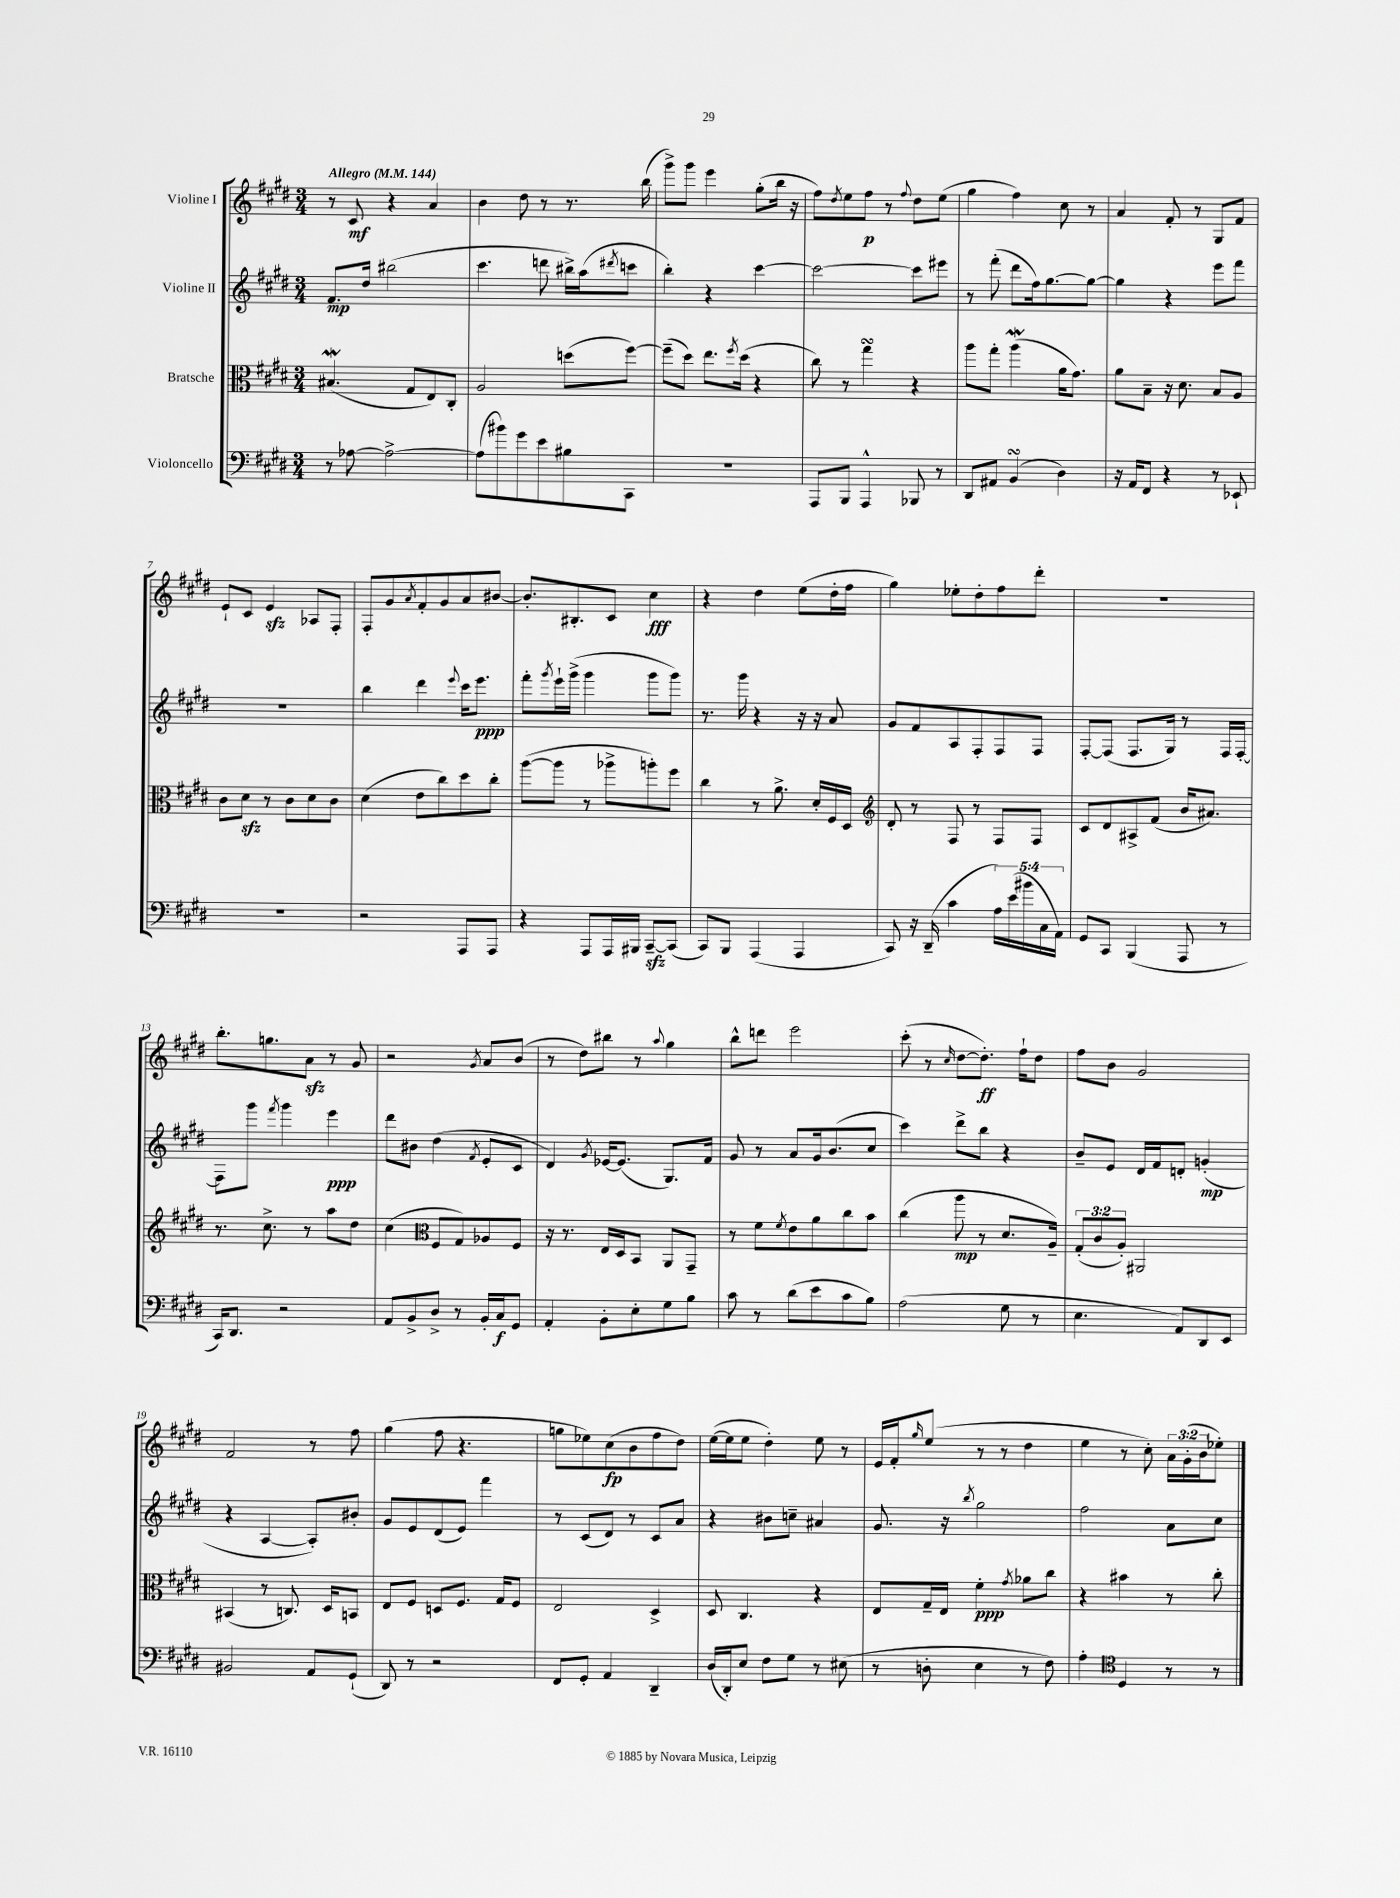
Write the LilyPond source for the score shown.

<<
\new StaffGroup <<
\new Staff = "s0" \with { instrumentName = "Violine I" } {
    \clef treble \key e \major \numericTimeSignature \time 3/4 \override Staff.TupletNumber.text = #tuplet-number::calc-fraction-text \tempo "Allegro" 4 = 144
    r8 cis'8\mf r4 a'4 |
    b'4 dis''8 r8 r8. b''16( |
    gis'''8->) gis'''8 e'''4 gis''8-.( b''16 r16 |
    fis''8) \acciaccatura { dis''8 } e''8 fis''8\p r8 \appoggiatura { fis''8 } dis''8 e''8( |
    gis''4 fis''4) cis''8 r8 |
    a'4 fis'8-. r8 gis8 fis'8 |
    e'8-! cis'8 e'4\sfz aes8 fis8-. |
    fis8-. gis'8 \acciaccatura { a'8 } fis'8-. gis'8 a'8 bis'8~ |
    bis'8.-. bis8.-. cis'8 cis''4\fff |
    r4 dis''4 e''8( dis''16-. fis''16 |
    gis''4) ees''8-. dis''8-. fis''8 dis'''8-. |
    R2. |
    b''8.-. g''8. a'8\sfz r8 gis'8 |
    r2 \acciaccatura { gis'8 } a'8 b'8( |
    r8 dis''8) bis''8 r8 \appoggiatura { a''8 } gis''4 |
    b''8-^ d'''8 e'''2 |
    cis'''8-.( r8 \grace { cis''16 } dis''8~ dis''8.-.\ff) fis''16-! dis''8 |
    fis''8 b'8 gis'2 |
    fis'2 r8 fis''8 |
    gis''4( fis''8 r4. |
    g''8 ees''8) cis''8\fp( b'8 fis''8 dis''8) |
    e''16~( e''16 e''8 dis''4-.) e''8 r8 |
    e'16 fis'16-. \grace { gis''16 } e''8( r8 r8 dis''4 |
    e''4 r8 cis''8-.) \tuplet 3/2 { a'16 gis'16-.( b'16 } ees''8-.) \bar "|." |
}
\new Staff = "s1" \with { instrumentName = "Violine II" } {
    \clef treble \key e \major \numericTimeSignature \time 3/4
    fis'8.\mp dis''16 bis''2( |
    cis'''4. d'''8 bis''16->) a''16( \acciaccatura { dis'''8 } c'''8 |
    b''4-.) r4 cis'''4~ |
    cis'''2~ cis'''8 eis'''8 |
    r8 fis'''8-.( dis'''8 fis''16) gis''8.~ gis''8~ |
    gis''4 r4 e'''8 fis'''8 |
    R2. |
    b''4 dis'''4 \appoggiatura { e'''8 } cis'''16 e'''8.\ppp |
    fis'''8-. \acciaccatura { gis'''8 } e'''16-! gis'''16->( gis'''4 gis'''8 gis'''8) |
    r8. gis'''16 r4 r16 r16 a'8 |
    gis'8 fis'8 a8 fis8-. fis8 fis8 |
    fis8~-. fis8( fis8. gis16) r8 fis16 fis16~-. |
    fis8 gis'''8 \acciaccatura { fis'''8 } gis'''4 e'''4\ppp |
    dis'''8 bis'8 dis''4( \acciaccatura { fis'8 } e'8-. cis'8 |
    dis'4) \acciaccatura { gis'8 } ees'16~ ees'8.( gis8.) fis'16 |
    gis'8 r8 a'8 gis'16 b'8.( cis''8 |
    cis'''4) dis'''8-> b''8 r4 |
    b'8-- e'8 dis'16 fis'16 d'8-. g'4-.\mp( |
    r4 a4~ a8-.) bis'8-. |
    gis'8 e'8 dis'8( e'8) fis'''4 |
    r8 cis'8( dis'8) r8 cis'8 a'8 |
    r4 bis'8 c''8-- ais'4 |
    gis'8. r16 \acciaccatura { b''8 } gis''2 |
    fis''2 a'8 cis''8 \bar "|." |
}
\new Staff = "s2" \with { instrumentName = "Bratsche" } {
    \clef alto \key e \major \numericTimeSignature \time 3/4 \override Staff.TupletNumber.text = #tuplet-number::calc-fraction-text
    bis4.\mordent( gis8 e8) cis8-. |
    a2 d''8( fis''8~) |
    fis''8--( dis''8) e''8. \acciaccatura { fis''8 } dis''16( r4 |
    cis''8) r8 gis''4\turn r4 |
    a''8 gis''8-. a''4\mordent( a'16 gis'8.) |
    a'8 b8-- r16 dis'8. b8 a8 |
    cis'8 dis'8\sfz r8 cis'8 dis'8 cis'8 |
    dis'4( e'8 cis''8) dis''8 cis''8-. |
    a''8~( a''8 r8 aes''8-> a''8-.) fis''8 |
    cis''4 r8 a'8.-> dis'16-. fis16 dis16 |
    \clef treble dis'8-. r8 fis8 r8 fis8 fis8 |
    cis'8 dis'8 ais8-> fis'8( b'16 ais'8.) |
    r8. cis''8.-> r8 a''8 dis''8 |
    cis''4( \clef alto fis8 gis8) aes8 fis8 |
    r16 r8. e16 dis16 b,8 a,8 gis,8-- |
    r8 fis'8 \acciaccatura { fis'8 } e'8 a'8 cis''8 b'8 |
    cis''4( a''8\mp r8 dis'8. a16--) |
    \tuplet 3/2 { gis8-.( cis'8 a8-.) } ais,2 |
    bis,4( r8 c8.) dis16 b,8 |
    e8 fis8 d8 fis8. gis16 fis8 |
    e2 dis4-> |
    dis8 cis4. r4 |
    e8 gis16-- e16 fis'4-.\ppp \acciaccatura { gis'8 } aes'8 cis''8 |
    r4 bis'4 r8 cis''8-. \bar "|." |
}
\new Staff = "s3" \with { instrumentName = "Violoncello" } {
    \clef bass \key e \major \numericTimeSignature \time 3/4 \override Staff.TupletNumber.text = #tuplet-number::calc-fraction-text
    r8 aes8~ aes2~-> |
    aes8( bis'8) gis'8 e'8 bis8 cis,8 |
    R2. |
    a,,8 b,,8 a,,4-^ bes,,8 r8 |
    dis,8 ais,8 b,4\turn( dis4) |
    r16 a,16 fis,8 r4 r8 ees,8-! |
    R2. |
    r2 a,,8 a,,8 |
    r4 a,,8 a,,16 bis,,16 cis,8~--\sfz cis,8( |
    cis,8) b,,8 a,,4( a,,4 |
    cis,8) r16 dis,16--( cis'4 \tuplet 5/4 { a16) e'16( bis'16 cis16 a,16) } |
    gis,8 cis,8 b,,4( a,,8 r8 |
    cis,16) dis,8. r2 |
    a,8 b,8-> dis8-> r8 b,16-. cis16\f gis,8 |
    a,4-. b,8-. e8-. gis8 b8 |
    cis'8 r8 dis'8( e'8 cis'8 b8) |
    a2( gis8 r8 |
    e4. a,8) dis,8 e,8 |
    bis,2 a,8 gis,8-!( |
    dis,8) r8 r2 |
    fis,8 gis,8-. a,4 dis,4-- |
    dis16( dis,16-.) e8 fis8 gis8 r8 eis8( |
    r8 d8-. e4 r8 fis8) |
    a4-. \clef tenor dis4 r8 r8 \bar "|." |
}
>>
>>
